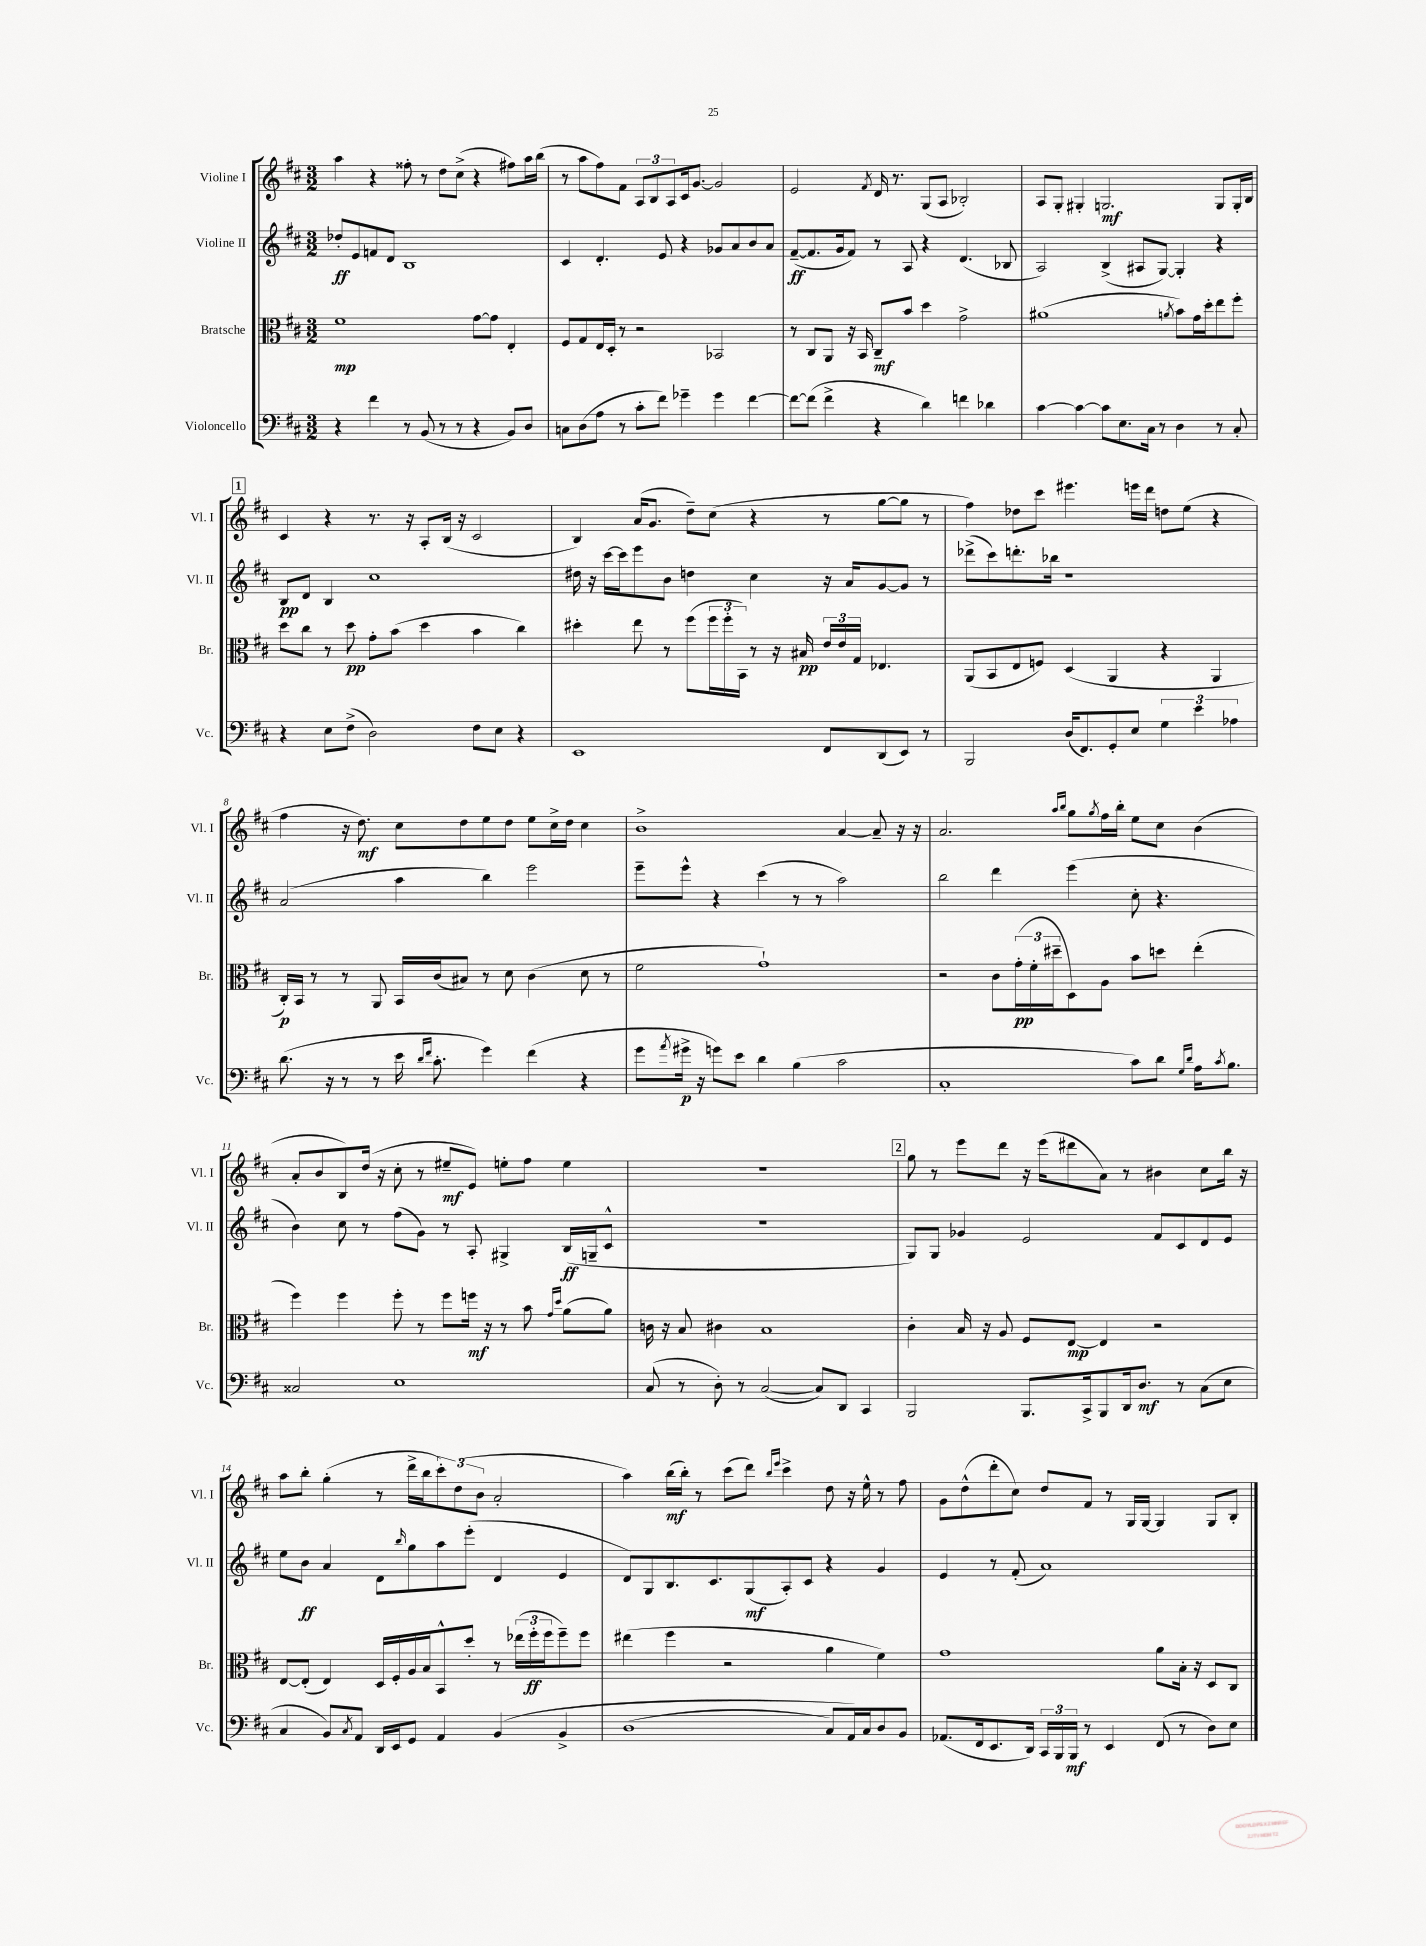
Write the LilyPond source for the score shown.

<<
\new StaffGroup <<
\new Staff = "s0" \with { instrumentName = "Violine I" shortInstrumentName = "Vl. I" } {
    \clef treble \key d \major \numericTimeSignature \time 3/2
    a''4 r4 fisis''8-. r8 d''8 cis''8->( r4 fis''8) a''16 b''16( |
    r8 a''8 fis''8) fis'8 \tuplet 3/2 { a8 b8 a8 } cis'16 g'8.~ g'2 |
    e'2 \acciaccatura { fis'8 } d'16 r8. g8( a8 bes2-.) |
    a8 g8-. gis4-. g2.\mf g8 g16-. b16 |
    \mark \markup { \box "1" } cis'4 r4 r8. r16 a8-. b16( r16 cis'2 |
    b4) a'16( g'8. d''8--) cis''8( r4 r8 g''8~ g''8 r8 |
    fis''4) des''8 cis'''8 eis'''4. e'''16 d'''16 d''8 e''8( r4 |
    fis''4 r16 d''8.\mf) cis''8 d''8 e''8 d''8 e''8 cis''16-> d''16 cis''4 |
    b'1-> a'4~ a'8-- r16 r16 |
    a'2. \grace { a''16 b''16 } g''8 \acciaccatura { g''8 } fis''16 b''16-. e''8 cis''8 b'4( |
    a'8-. b'8 b8) d''16( r16 cis''8-. r8 eis''8--\mf e'8) e''8-. fis''8 e''4 |
    R1. |
    \mark \markup { \box "2" } g''8 r8 e'''8 d'''8 r16 e'''16( dis'''8 a'8) r8 bis'4 cis''8 b''16 r16 |
    a''8 b''8-. g''4-.( r8 d'''16-> b''16 \tuplet 3/2 { cis'''8-.) d''8( b'8 } a'2-. |
    a''4) b''16\mf( b''16-.) r8 cis'''8( d'''8) \grace { b''16 e'''16 } cis'''4-> d''8 r16 e''16-^ r8 fis''8 |
    g'8 d''8-^( d'''8-. cis''8) d''8 fis'8 r8 g16 g16~ g4 g8 b8-. \bar "|." |
}
\new Staff = "s1" \with { instrumentName = "Violine II" shortInstrumentName = "Vl. II" } {
    \clef treble \key d \major \numericTimeSignature \time 3/2
    des''8-.\ff e'8 f'8 d'8 b1 |
    cis'4 d'4.-. e'8 r4 ges'8 a'8 b'8 a'8 |
    fis'8~--\ff( fis'8. g'16 fis'8) r8 a8 r4 d'4.( bes8 |
    a2) b4->( ais8 g8~) g4-. r4 |
    \mark \markup { \box "1" } b8\pp d'8 b4 cis''1 |
    dis''16 r16 cis'''16~ cis'''16 e'''8 b'8 d''4 cis''4 r16 a'16 g'8~ g'8 r8 |
    des'''8->( cis'''8) d'''8.-. bes''16 r1 |
    a'2( a''4 b''4) e'''2 |
    e'''8-- e'''8-^ r4 cis'''4( r8 r8 a''2) |
    b''2 d'''4 e'''4( cis''8-. r4. |
    b'4) cis''8 r8 fis''8( g'8) r8 a8-. gis4-> b16\ff( g16-- cis'8-^ |
    R1. |
    \mark \markup { \box "2" } g8) g8 ges'4 e'2 fis'8 cis'8 d'8 e'8 |
    e''8 b'8\ff a'4 d'8 \grace { b''16 } g''8 a''8 e'''8-.( d'4 e'4 |
    d'8) g8 b8. cis'8. g8\mf( a8-.) cis'8 r4 g'4 |
    e'4 r8 fis'8-.( a'1) \bar "|." |
}
\new Staff = "s2" \with { instrumentName = "Bratsche" shortInstrumentName = "Br." } {
    \clef alto \key d \major \numericTimeSignature \time 3/2
    fis'1\mp g'8~ g'8 e4-. |
    fis8 g8 e16 d16-. r8 r2 bes,2 |
    r8 cis8 a,8 r16 b,16 cis8--\mf b'8 d''4 g'2-> |
    ais'1( \acciaccatura { a'8 } b'8) g'16 d''16-. e''8 fis''8-. |
    \mark \markup { \box "1" } d''8 cis''8 r8 d''8\pp g'8-. b'8( d''4 b'4 cis''4) |
    dis''4-. e''8 r8 fis''8( \tuplet 3/2 { fis''16 fis''16-. b,16) } r8 r16 bis16\pp \tuplet 3/2 { e'16 e'16 g16 } ees4. |
    a,8( b,8 e8 f8) d4( a,4 r4 a,4 |
    cis16-.\p) b,16 r8 r8 a,8 b,16 cis'16( bis8) r8 d'8 cis'4( d'8 r8 |
    fis'2 g'1-!) |
    r2 cis'8 \tuplet 3/2 { g'16-.\pp( fis'16-. dis''16-- } d8) a8 b'8 d''8 e''4-.( |
    fis''4) fis''4 fis''8-. r8 fis''8 f''16\mf r16 r8 b'8 \grace { g'16 d''16 } a'8( a'8) |
    c'16 r16 b8 cis'4 b1 |
    \mark \markup { \box "2" } cis'4-. b16 r16 a8 fis8 e8~\mp e4 r2 |
    e8~ e8-.( e4) d16 fis16-. a16 b16 b,8-^ d''8-. r8 \tuplet 3/2 { ees''16( fis''16-.\ff fis''16 } fis''8--) fis''8 |
    eis''4( fis''4 r2 a'4 fis'4) |
    g'1 a'8 b16-. r16 d8 cis8 \bar "|." |
}
\new Staff = "s3" \with { instrumentName = "Violoncello" shortInstrumentName = "Vc." } {
    \clef bass \key d \major \numericTimeSignature \time 3/2
    r4 fis'4 r8 b,8( r8 r8 r4 b,8) d8 |
    c8 d8( a8 r8 cis'8-. fis'8) ges'4-- ges'4 fis'4~ |
    fis'8~ fis'8( fis'4-> r4 d'4) f'4 des'4 |
    cis'4~ cis'4~ cis'8 e8. cis16 r8 d4 r8 cis8-. |
    \mark \markup { \box "1" } r4 e8 fis8->( d2) fis8 e8 r4 |
    e,1 fis,8 d,8( e,8) r8 |
    b,,2 d16( fis,8.) g,8-. e8 \tuplet 3/2 { g4 e'4 aes4 } |
    d'8.( r16 r8 r8 e'16 \grace { d'16 fis'16 } cis'8.-. g'4) fis'4( r4 |
    g'8 \acciaccatura { a'8 } gis'16->\p r16 g'8) e'8 d'4 b4( cis'2 |
    cis1-. cis'8) d'8 \grace { g16 d'16 } a16 \acciaccatura { cis'8 } b8. |
    cisis2 e1 |
    cis8( r8 d8-.) r8 cis2~( cis8) d,8 cis,4 |
    \mark \markup { \box "2" } b,,2 b,,8. cis,16-> b,,8 d,16 d8.\mf r8 cis8( e8 |
    cis4 b,8) \acciaccatura { cis8 } a,8 d,16 e,16 g,8 a,4 b,4\( b,4-> |
    d1( cis8) a,16\) cis16 d8 b,8 |
    aes,8.( fis,16 e,8. d,16) \tuplet 3/2 { cis,16 b,,16 b,,16\mf } r8 e,4 fis,8( r8 d8) e8 \bar "|." |
}
>>
>>
